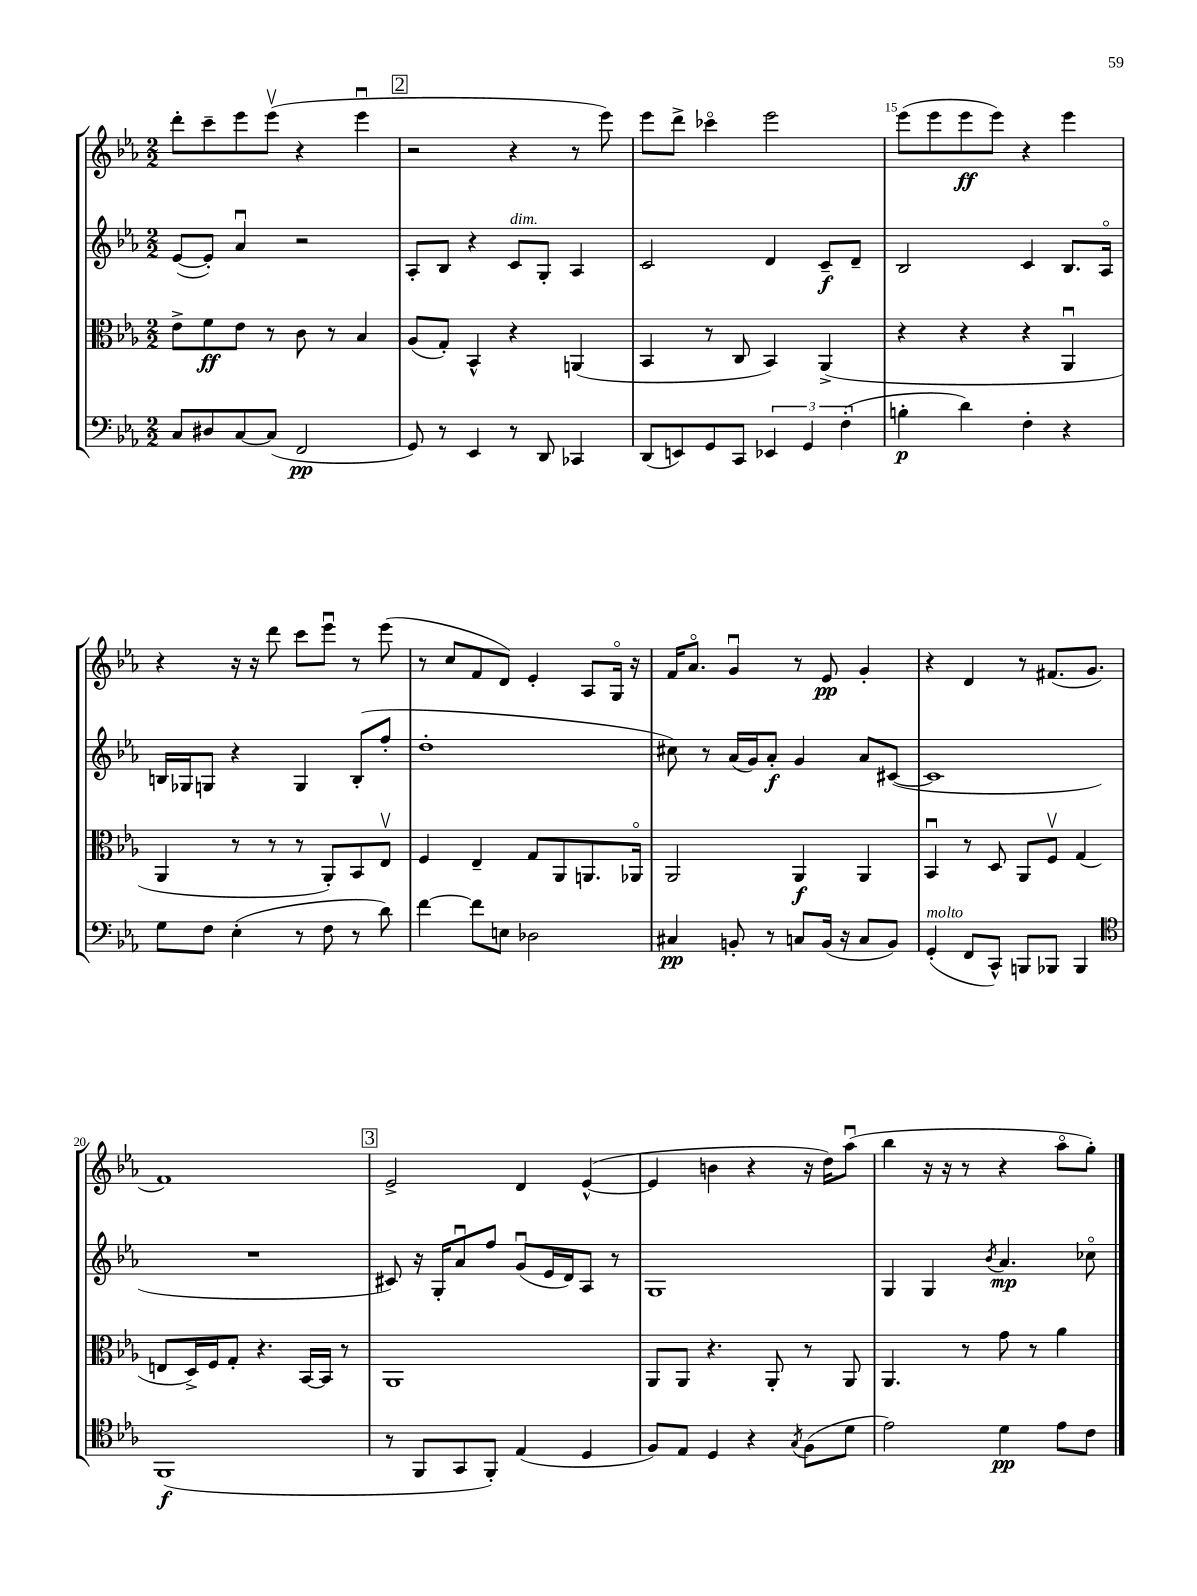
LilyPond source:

<<
\new StaffGroup <<
\new Staff = "s0" {
    \clef treble \key ees \major \numericTimeSignature \time 2/2
    \autoBeamOff d'''8[-. c'''8-- ees'''8 ees'''8]\upbow( r4 ees'''4\downbow |
    \mark \markup { \box "2" } r2 r4 r8 ees'''8) |
    ees'''8[ d'''8]-> ces'''4\flageolet ees'''2 |
    ees'''8[( ees'''8 ees'''8\ff ees'''8]) r4 ees'''4 |
    r4 r16 r16 d'''8 c'''8[ ees'''8]\downbow r8 ees'''8( |
    r8 c''8[ f'8 d'8]) ees'4-. aes8[ g16]\flageolet r16 |
    f'16[ aes'8.]\flageolet g'4\downbow r8 ees'8\pp g'4-. |
    r4 d'4 r8 fis'8.[( g'8.] |
    f'1) |
    \mark \markup { \box "3" } ees'2-> d'4 ees'4~-^( |
    ees'4 b'4 r4 r16 d''16[) aes''8]\downbow( |
    bes''4 r16 r16 r8 r4 aes''8[\flageolet g''8]-.) \bar "|." |
}
\new Staff = "s1" {
    \clef treble \key ees \major \numericTimeSignature \time 2/2
    \autoBeamOff ees'8[~( ees'8]-.) aes'4\downbow r2 |
    \mark \markup { \box "2" } aes8[-. bes8] r4 c'8[^\markup { \italic "dim." } g8]-. aes4 |
    c'2 d'4 c'8[--\f d'8]-- |
    bes2 c'4 bes8.[ aes16]\flageolet |
    b16[ ges16 g8] r4 g4 b8[-.( f''8]-. |
    d''1-. |
    cis''8) r8 aes'16[( g'16) aes'8]-.\f g'4 aes'8[ cis'8]~( |
    cis'1 |
    R1 |
    \mark \markup { \box "3" } cis'8) r16 g16[-. aes'8\downbow f''8] g'8[\downbow( ees'16 d'16) aes8] r8 |
    g1 |
    g4 g4 \acciaccatura { bes'8 } aes'4.\mp ces''8\flageolet \bar "|." |
}
\new Staff = "s2" {
    \clef alto \key ees \major \numericTimeSignature \time 2/2
    \autoBeamOff ees'8[-> f'8\ff ees'8] r8 c'8 r8 bes4 |
    \mark \markup { \box "2" } aes8[( g8]-.) bes,4-^ r4 a,4( |
    bes,4 r8 c8 bes,4) aes,4->( |
    r4 r4 r4 aes,4\downbow |
    aes,4 r8 r8 r8 aes,8[-.) bes,8 ees8]\upbow |
    f4 ees4-- g8[ aes,8 a,8. aes,16]\flageolet |
    aes,2 aes,4\f aes,4 |
    bes,4\downbow r8 d8 aes,8[ f8]\upbow g4( |
    e8[ d16->) f16 g8]-. r4. bes,16[~ bes,16] r8 |
    \mark \markup { \box "3" } aes,1 |
    aes,8[ aes,8] r4. aes,8-. r8 aes,8 |
    aes,4. r8 g'8 r8 aes'4 \bar "|." |
}
\new Staff = "s3" {
    \clef bass \key ees \major \numericTimeSignature \time 2/2
    \autoBeamOff c8[ dis8 c8~ c8]( f,2\pp |
    \mark \markup { \box "2" } g,8) r8 ees,4 r8 d,8 ces,4 |
    d,8[( e,8) g,8 c,8] \tuplet 3/2 { ees,4 g,4 f4-.( } |
    b4-.\p d'4) f4-. r4 |
    g8[ f8] ees4-.( r8 f8 r8 d'8) |
    f'4~ f'8[ e8] des2 |
    cis4\pp b,8-. r8 c8[ b,16]( r16 c8[ b,8]) |
    g,4-.^\markup { \italic "molto" }( f,8[ c,8]-^) b,,8[ bes,,8] bes,,4 |
    \clef tenor f,1\f( |
    \mark \markup { \box "3" } r8 f,8[ g,8 f,8]-.) ees4( d4 |
    f8[) ees8] d4 r4 \acciaccatura { g8 } f8[( d'8] |
    ees'2) d'4\pp ees'8[ c'8] \bar "|." |
}
>>
>>
\layout { \context { \Score currentBarNumber = #12 \override BarNumber.break-visibility = ##(#f #t #t) barNumberVisibility = #(every-nth-bar-number-visible 5) } }
